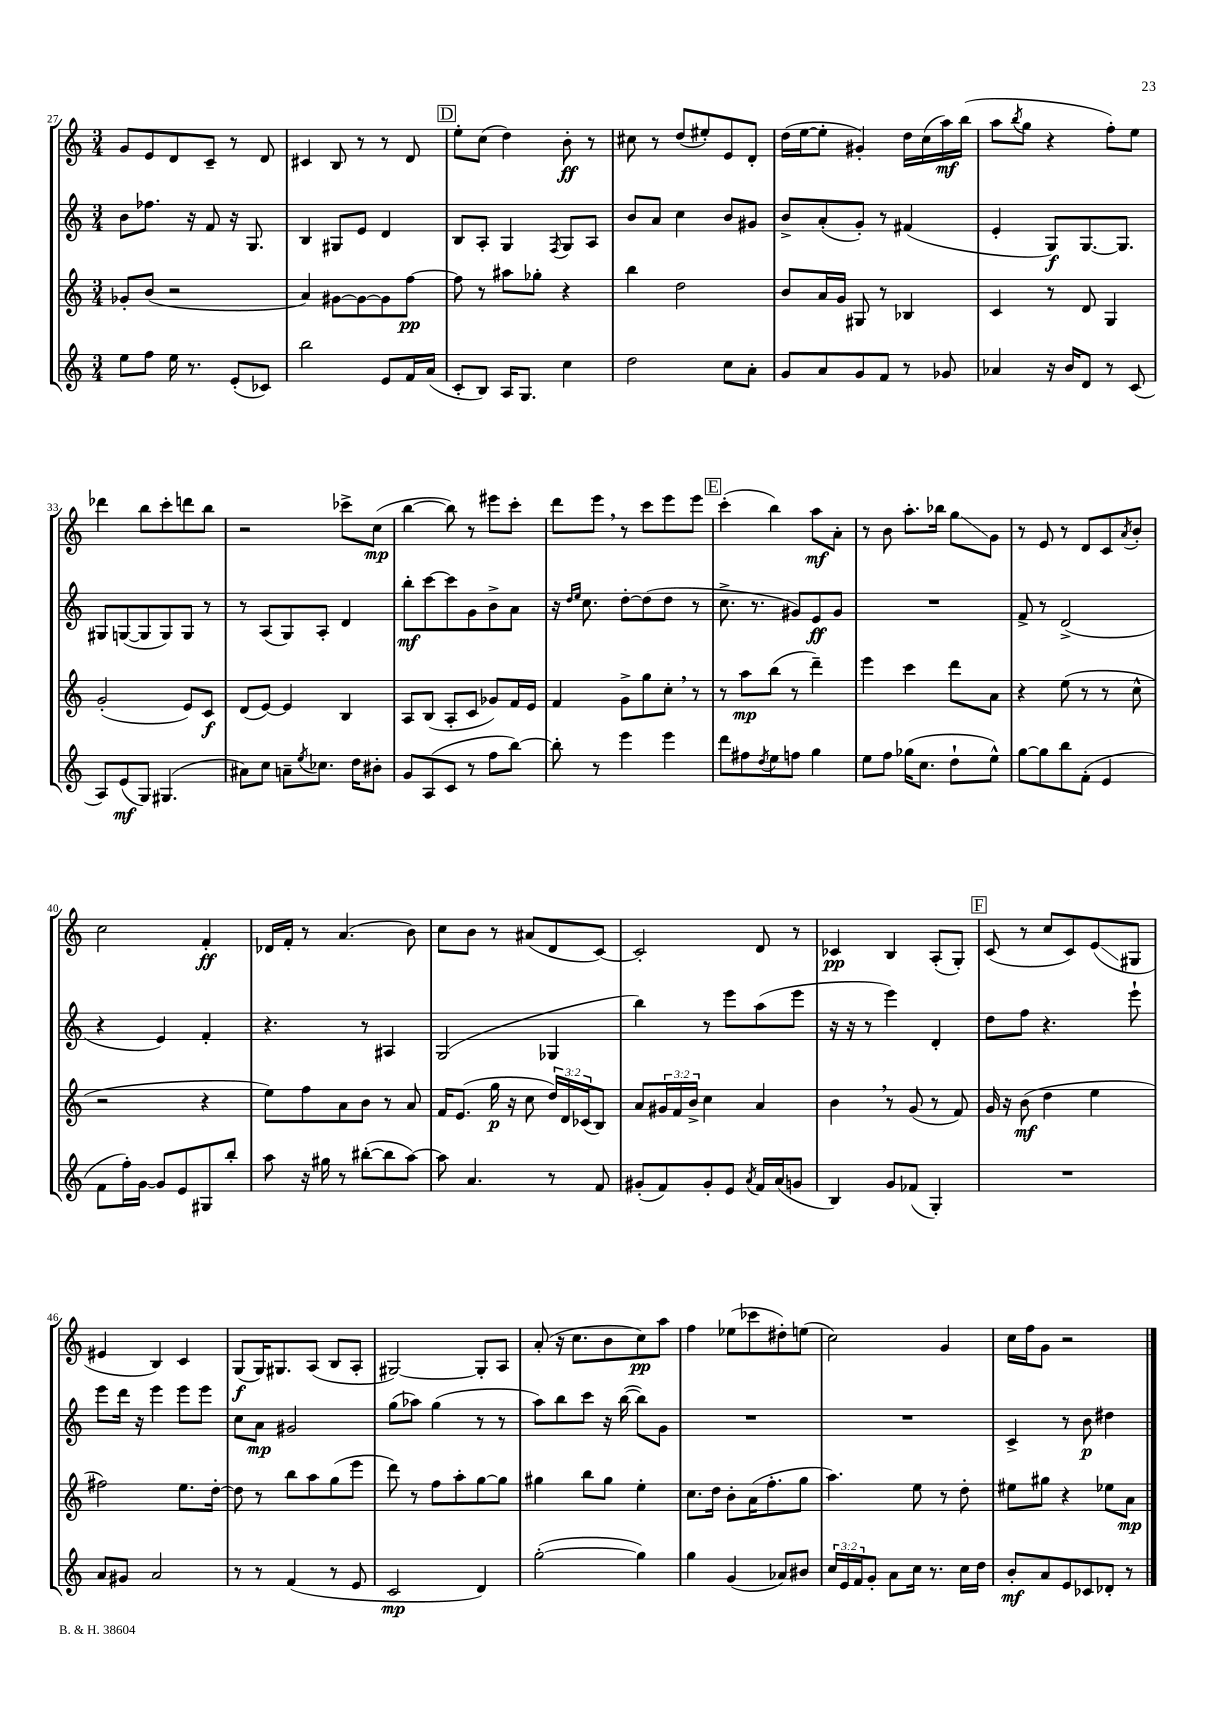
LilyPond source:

<<
\new StaffGroup <<
\new Staff = "s0" {
    \clef treble \key c \major \numericTimeSignature \time 3/4
    g'8 e'8 d'8 c'8-- r8 d'8 |
    cis'4 b8 r8 r8 d'8 |
    \mark \markup { \box "D" } e''8-. c''8( d''4) b'8-.\ff r8 |
    cis''8 r8 d''8( eis''8-.) e'8 d'8-. |
    d''16( e''16~ e''8-. gis'4-.) d''16 c''16( a''16\mf) b''16( |
    a''8 \acciaccatura { b''8 } g''8 r4 f''8-.) e''8 |
    des'''4 b''8 c'''8-. d'''8 b''8 |
    r2 ces'''8-> c''8\mp( |
    b''4~ b''8) r8 eis'''8 c'''8-. |
    d'''8 e'''8 \breathe r8 c'''8 e'''8 e'''8 |
    \mark \markup { \box "E" } c'''4-.( b''4) a''8\mf a'8-. |
    r8 b'8 a''8.-. bes''16 g''8\glissando g'8 |
    r8 e'8 r8 d'8 c'8 \acciaccatura { a'8 } b'8-. |
    c''2 f'4-.\ff |
    des'16 f'16-. r8 a'4.( b'8) |
    c''8 b'8 r8 ais'8( d'8 c'8~) |
    c'2-. d'8 r8 |
    ces'4\pp b4 a8-.( g8-.) |
    \mark \markup { \box "F" } c'8( r8 c''8 c'8) e'8\glissando( gis8 |
    eis'4 b4) c'4 |
    g8\f( g16) gis8. a8( b8 a8-. |
    gis2~) gis8-. a8 |
    a'8-.( r16 c''8. b'8 c''8\pp) a''8 |
    f''4 ees''8( ces'''8 dis''8-.) e''8( |
    c''2) g'4 |
    c''16 f''16 g'8 r2 \bar "|." |
}
\new Staff = "s1" {
    \clef treble \key c \major \numericTimeSignature \time 3/4
    b'8 fes''8. r16 f'8 r16 g8. |
    b4 gis8 e'8 d'4 |
    \mark \markup { \box "D" } b8 a8-. g4 \acciaccatura { f8 } g8 a8 |
    b'8 a'8 c''4 b'8 gis'8 |
    b'8-> a'8-.( g'8-.) r8 fis'4( |
    e'4-. g8\f) g8.~ g8. |
    gis8 g8~( g8 g8) g8 r8 |
    r8 a8( g8) a8-. d'4 |
    b''8-.\mf c'''8~ c'''8 g'8 b'8-> a'8 |
    r16 \grace { d''16 e''16 } c''8. d''8~-. d''8( d''8 r8 |
    \mark \markup { \box "E" } c''8.-> r8. gis'8) e'8\ff gis'8 |
    R2. |
    f'8-> r8 d'2->( |
    r4 e'4) f'4-. |
    r4. r8 ais4 |
    g2( ges4 |
    b''4) r8 e'''8 a''8( e'''8 |
    r16 r16 r8 e'''4) d'4-. |
    \mark \markup { \box "F" } d''8 f''8 r4. e'''8-! |
    e'''8 d'''16 r16 e'''4 e'''8 e'''8 |
    c''8 a'8\mp gis'2 |
    g''8( aes''8) g''4( r8 r8 |
    a''8) b''8 c'''8 r16 b''16~( b''8) g'8 |
    R2. |
    R2. |
    c'4-> r8 b'8\p dis''4 \bar "|." |
}
\new Staff = "s2" {
    \clef treble \key c \major \numericTimeSignature \time 3/4 \override Staff.TupletNumber.text = #tuplet-number::calc-fraction-text
    ges'8-. b'8( r2 |
    a'4) gis'8~ gis'8~ gis'8 f''8~\pp |
    \mark \markup { \box "D" } f''8 r8 ais''8 ges''8-. r4 |
    b''4 d''2 |
    b'8 a'16 g'16 gis8 r8 bes4 |
    c'4 r8 d'8 g4 |
    g'2-.( e'8) c'8\f |
    d'8( e'8~) e'4 b4 |
    a8 b8( a8-. c'8 ges'8) f'16 e'16 |
    f'4 g'8-> g''8 c''8-. \breathe r8 |
    \mark \markup { \box "E" } r8 a''8\mp b''8( r8 d'''4--) |
    e'''4 c'''4 d'''8 a'8 |
    r4 e''8( r8 r8 c''8-^ |
    r2 r4 |
    e''8) f''8 a'8 b'8 r8 a'8 |
    f'16 e'8.( g''16\p r16 c''8 \tuplet 3/2 { d''16) d'16 ces'16( } b8) |
    a'8 \tuplet 3/2 { gis'16 f'16 b'16-> } c''4 a'4 |
    b'4 \breathe r8 g'8( r8 f'8) |
    \mark \markup { \box "F" } g'16 r16 b'8\mf( d''4 e''4 |
    fis''2) e''8. d''16~-. |
    d''8 r8 b''8 a''8 g''8( e'''8 |
    d'''8) r8 f''8 a''8-. g''8~ g''8 |
    gis''4 b''8 gis''8 e''4-. |
    c''8. d''16 b'8-. a'16( f''8.-. g''8 |
    a''4.) e''8 r8 d''8-. |
    eis''8 gis''8 r4 ees''8 a'8\mp \bar "|." |
}
\new Staff = "s3" {
    \clef treble \key c \major \numericTimeSignature \time 3/4 \override Staff.TupletNumber.text = #tuplet-number::calc-fraction-text
    e''8 f''8 e''16 r8. e'8-.( ces'8) |
    b''2 e'8 f'16 a'16( |
    \mark \markup { \box "D" } c'8-. b8) a16 g8. c''4 |
    d''2 c''8 a'8-. |
    g'8 a'8 g'8 f'8 r8 ges'8 |
    aes'4 r16 b'16 d'8 r8 c'8( |
    a8) e'8\mf( g8) gis4.( |
    ais'8) c''8 a'8-- \acciaccatura { e''8 } ces''8. d''16 bis'8-. |
    g'8 a8( c'8 r8 f''8 b''8~) |
    b''8-. r8 e'''4 e'''4 |
    \mark \markup { \box "E" } d'''8 fis''8 \acciaccatura { d''8 } e''8 f''8 g''4 |
    e''8 f''8 ges''16( c''8. d''8-! e''8-^) |
    g''8~ g''8 b''8 f'8-.( e'4 |
    f'8 f''16-.) g'16~ g'8 e'8 gis8 b''8-. |
    a''8 r16 gis''16 r8 bis''8~-.( bis''8 a''8~) |
    a''8 a'4. r8 f'8 |
    gis'8-.( f'8) gis'8-. e'8 \acciaccatura { a'8 } f'16 a'16( g'8 |
    b4) g'8 fes'8( g4-.) |
    \mark \markup { \box "F" } R2. |
    a'8 gis'8 a'2 |
    r8 r8 f'4( r8 e'8 |
    c'2\mp d'4) |
    g''2~-.( g''4) |
    g''4 g'4( aes'8) bis'8 |
    \tuplet 3/2 { c''16 e'16 f'16 } g'8-. a'8 c''16 r8. c''16 d''16 |
    b'8-.\mf a'8 e'8 ces'8 des'8-. r8 \bar "|." |
}
>>
>>
\layout { \context { \Score currentBarNumber = #27 } }
